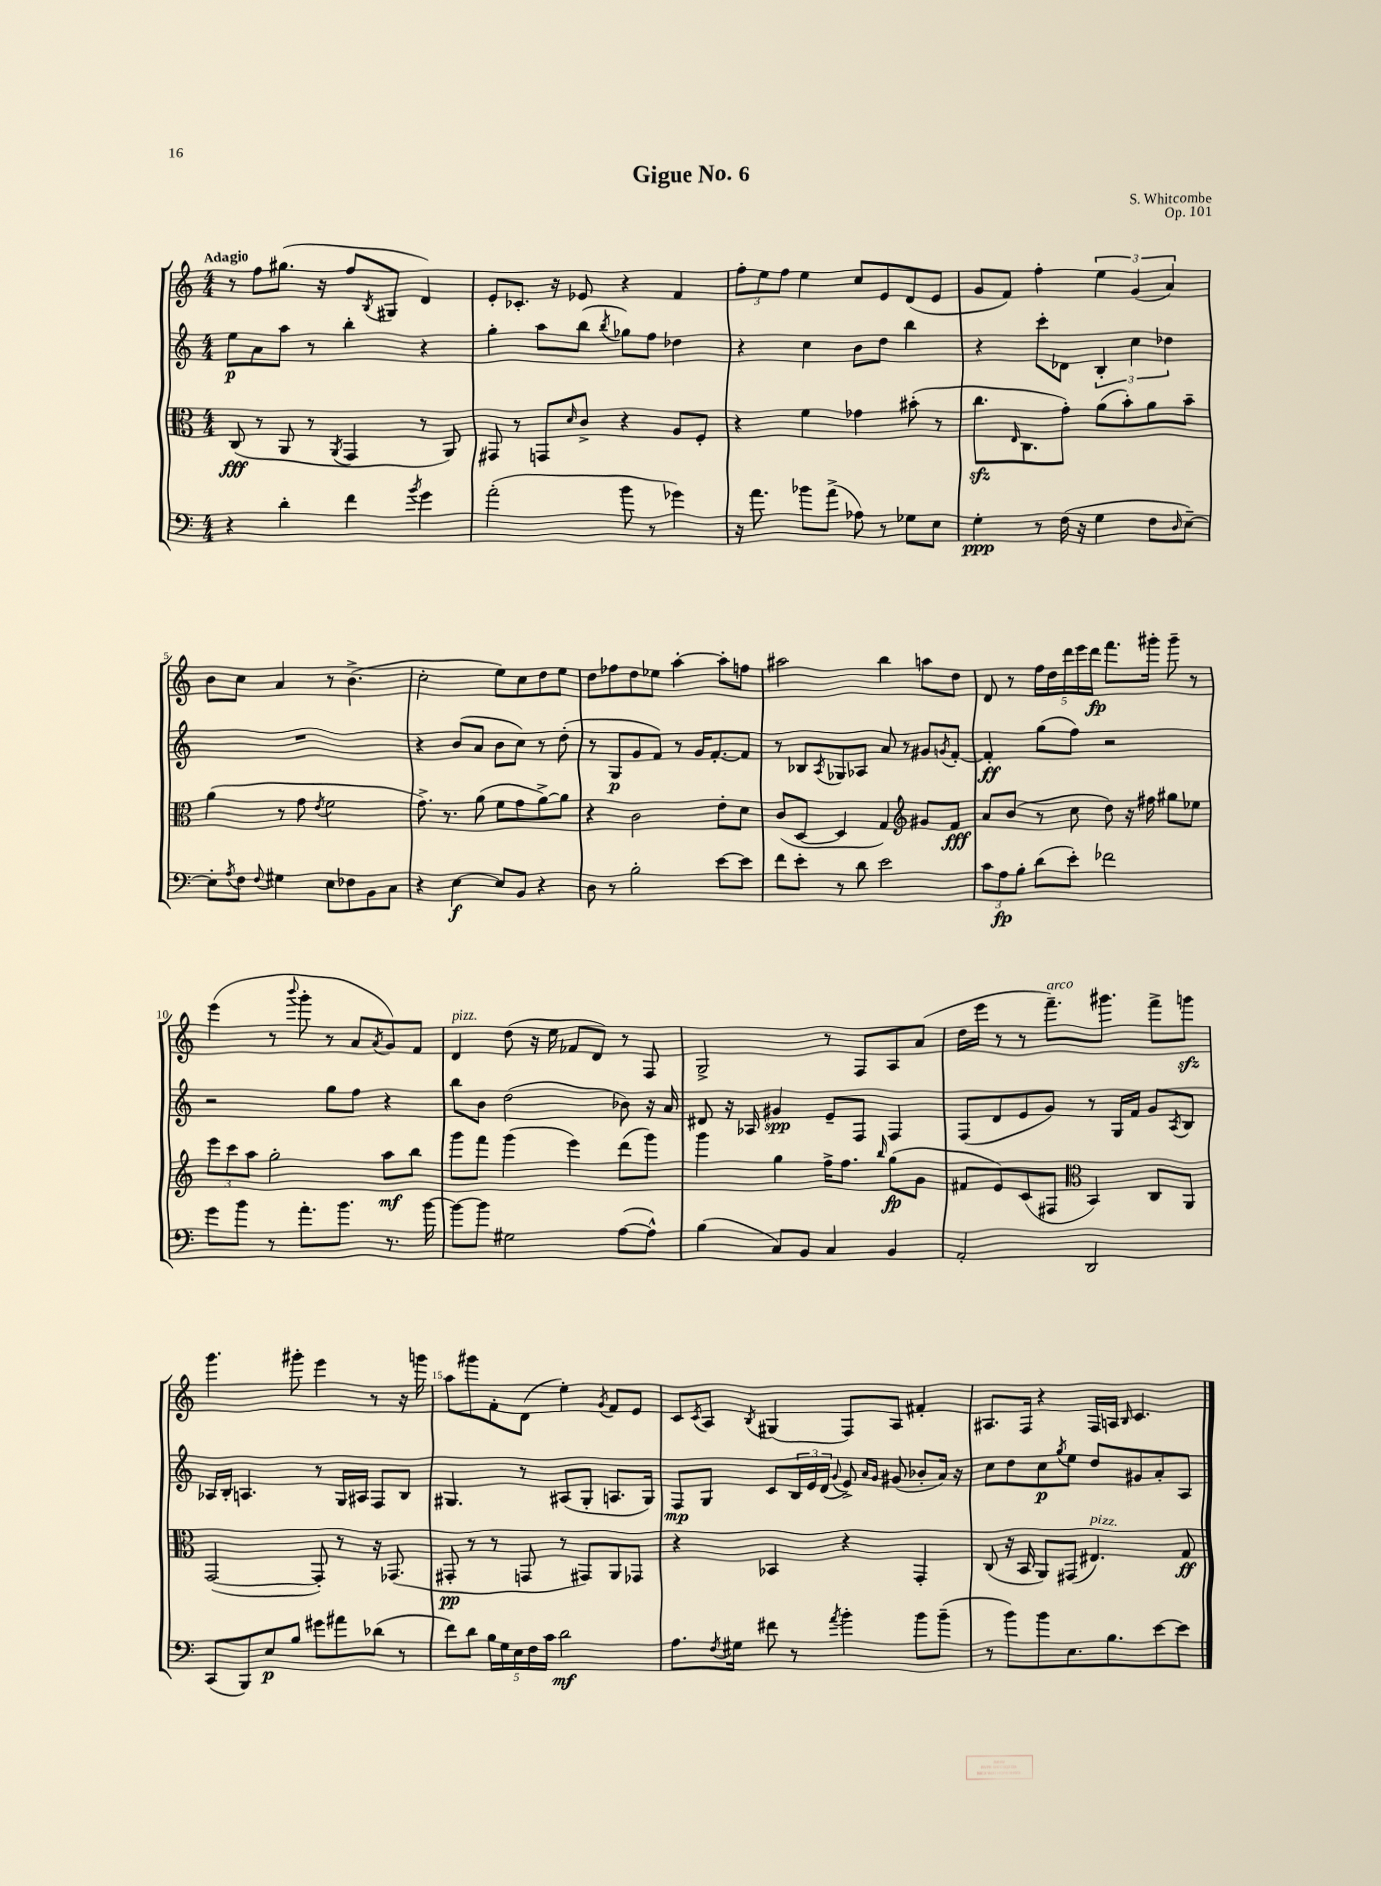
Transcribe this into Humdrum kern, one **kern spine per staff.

**kern	**kern	**kern	**kern
*staff4	*staff3	*staff2	*staff1
*clefF4	*clefC3	*clefG2	*clefG2
*k[]	*k[]	*k[]	*k[]
*M4/4	*M4/4	*M4/4	*M4/4
4r	(8C	8ee	8r
.	8r	8a	8ff
4d'	8AA	8aa	(8.gg#
.	8r	8r	.
.	.	.	16r
.	8qAA	.	.
4f	4GG	4bb'	8ff
.	.	.	8qB
.	.	.	8G#
8qb	.	.	.
4g	8r	4r	4d)
.	8AA)	.	.
=	=	=	=
(2a'	8GG#	4gg'	8e'
.	8r	.	8.c-'
.	8GG	8aa	.
.	.	.	16r
.	16qqd	.	.
.	8c^	(8bb	8e-
.	.	8qbb	.
8b	4r	8gg-)	4r
8r	.	8ff	.
4g-)	8A	4dd-	4f
.	8F'	.	.
=	=	=	=
16r	4r	4r	12ff'
8.a	.	.	.
.	.	.	12ee
.	.	.	12ff
8b-	4f	4cc	4ee
(8a^	.	.	.
8A-)	4g-	8b	8cc
8r	.	8dd	8e
8G-	(8b#'	4bb	(8d
8E	8r	.	8e
=	=	=	=
4G'	8.cc	4r	8g
.	.	.	8f)
.	16qqE	.	.
.	8.C	.	.
8r	.	8ccc'	4ff'
(16F	8g')	8d-	.
16r	.	.	.
4G	(8a	6B'	6ee
.	8b')	.	.
.	.	6cc	(6g
8F	8a	.	.
.	.	6dd-	6a)
16qqD	.	.	.
[8E~)	8b~	.	.
=	=	=	=
8E']	(4a	1r	8b
8qA	.	.	.
8F	.	.	8cc
8qqF	.	.	.
4G#	8r	.	4a
.	8g	.	.
.	8qe	.	.
8E	2f	.	8r
8F-	.	.	(4.b^
8BB	.	.	.
8C	.	.	.
=	=	=	=
4r	8.g^)	4r	2cc'
.	8.r	.	.
[4E	.	(8b	.
.	(8a	8a	.
8E]	8f	8b	8ee)
8BB	8g	8cc)	8cc
4r	[8a^)	8r	8dd
.	8a]	(8dd'	8ee
=	=	=	=
8D	4r	8r	8dd
8r	.	8G	8ff-
2B'	2c	8g	8dd
.	.	8f)	8ee-
.	.	8r	[4aa'
.	.	16g	.
.	.	[8.f'	.
[8e	8e'	.	8aa']
8e]	8d	8f]	8ff
=	=	=	=
8f	(8c	8r	2aa#
8e'	[8D	8B-	.
.	.	8qA	.
8r	4D]	8G-	.
8d	.	8A-	.
2e	4G)	8a	4bb
.	.	8r	.
*	*clefG2	*	*
.	8g#	8g#	8aa
.	.	8qg	.
.	8f	[8f'	8dd
=	=	=	=
12c	8a	4f']	8d
12A	.	.	.
.	(8b	.	8r
12B'	.	.	.
(8d	8r	(8gg	20ff
.	.	.	20dd
.	.	.	20ddd
8e')	8cc	8ff)	.
.	.	.	20eee
.	.	.	20ddd
2f-	8dd)	2r	8.fff
.	16r	.	.
.	16ff#	.	16ggg#'
.	8gg#	.	8ggg#~
.	8ee-	.	8r
=	=	=	=
8g	12eee	2r	(4eee
.	12ccc	.	.
8b	.	.	.
.	12aa	.	.
8r	2gg'	.	8r
.	.	.	8qqbbb
8.a'	.	.	8ggg'
.	.	8gg	8r
8.b	.	.	.
.	.	8ff	8a
.	.	.	8qa
8.r	8aa	4r	8g)
.	8bb	.	8f
[16b	.	.	.
=	=	=	=
8b_	8ggg	8bb	4d
8b]	8fff	8b	.
2G#	(4ggg	(2dd	(8dd
.	.	.	16r
.	.	.	16ee
.	4eee)	.	8f-
.	.	.	8d)
([8A	(8ddd	8b-)	8r
8A^^])	8ggg)	16r	8F
.	.	16a	.
=	=	=	=
(4B	4ggg	8d#	2G^
.	.	16r	.
.	.	16A-	.
8C)	4gg	4g#	.
8BB	.	.	.
4C	16ff^	8e~	8r
.	8.ff	.	.
.	.	8F	8F
.	16qqbb	.	.
4BB	(8gg	4F	8A
.	8g	.	(8a
=	=	=	=
2AA'	8f#	(8F	16dd
.	.	.	16eee
.	8e)	8d	8r
.	(8c	8e	8r
.	8F#	8g)	8.fff~)
*	*clefC3	*	*
2DD	4BB)	8r	.
.	.	.	8.ggg#
.	.	16G	.
.	.	16f	.
.	8C	8g	8fff^
.	.	8qA	.
.	8AA	8B	8ggg
=	=	=	=
(8CC	([2GG	16A-	4.ggg
.	.	16B'	.
8BBB)	.	4.A	.
8E	.	.	.
8B	.	.	8ggg#'
8g#	8GG'])	8r	4eee
8a#	8r	16G	.
.	.	16A#	.
(8d-	16r	8F	8r
.	(8.GG-	.	.
8r	.	8B	16r
.	.	.	16ggg
=	=	=	=
8f)	8GG#'	4.G#	8aa
8d	8r	.	8ggg#
20B	8r	.	8f'
20G	.	.	.
20E	.	.	.
.	8GG	8r	(8d
20F	.	.	.
20c	.	.	.
2d	8r	(8A#	4ee')
.	8GG#)	8G#'	.
.	.	.	8qg
.	8AA	8.A	8f
.	8GG-	.	8e
.	.	16G#)	.
=	=	=	=
8.A	4r	8F	8c
.	.	.	8qc
.	.	8G	8A
8qF	.	.	.
16G#	.	.	.
.	.	.	8qB
8f#	4BB-	8c	(4G#
8r	.	24B	.
.	.	24e	.
.	.	(24d	.
8qa	.	8qqg	.
4b'	4r	8e^)	8F)
.	.	16qqa	.
.	.	16qqg	.
.	.	(8g#	8A
8b	4GG'	8b-'	4f#'
(8b~	.	16a)	.
.	.	16r	.
=	=	=	=
8r	(8C	8cc	8.A#
8b)	16r	8dd	.
.	16BB	.	16F
8b	8AA)	8cc	4r
.	.	8qgg	.
8.E	(8GG#	8ee	.
.	4.E#)	8dd	16F
8.B	.	.	16A
.	.	.	16qqB
.	.	8g#	4.c
[8e	.	8a'	.
8e]	8G	8A	.
==	==	==	==
*-	*-	*-	*-
